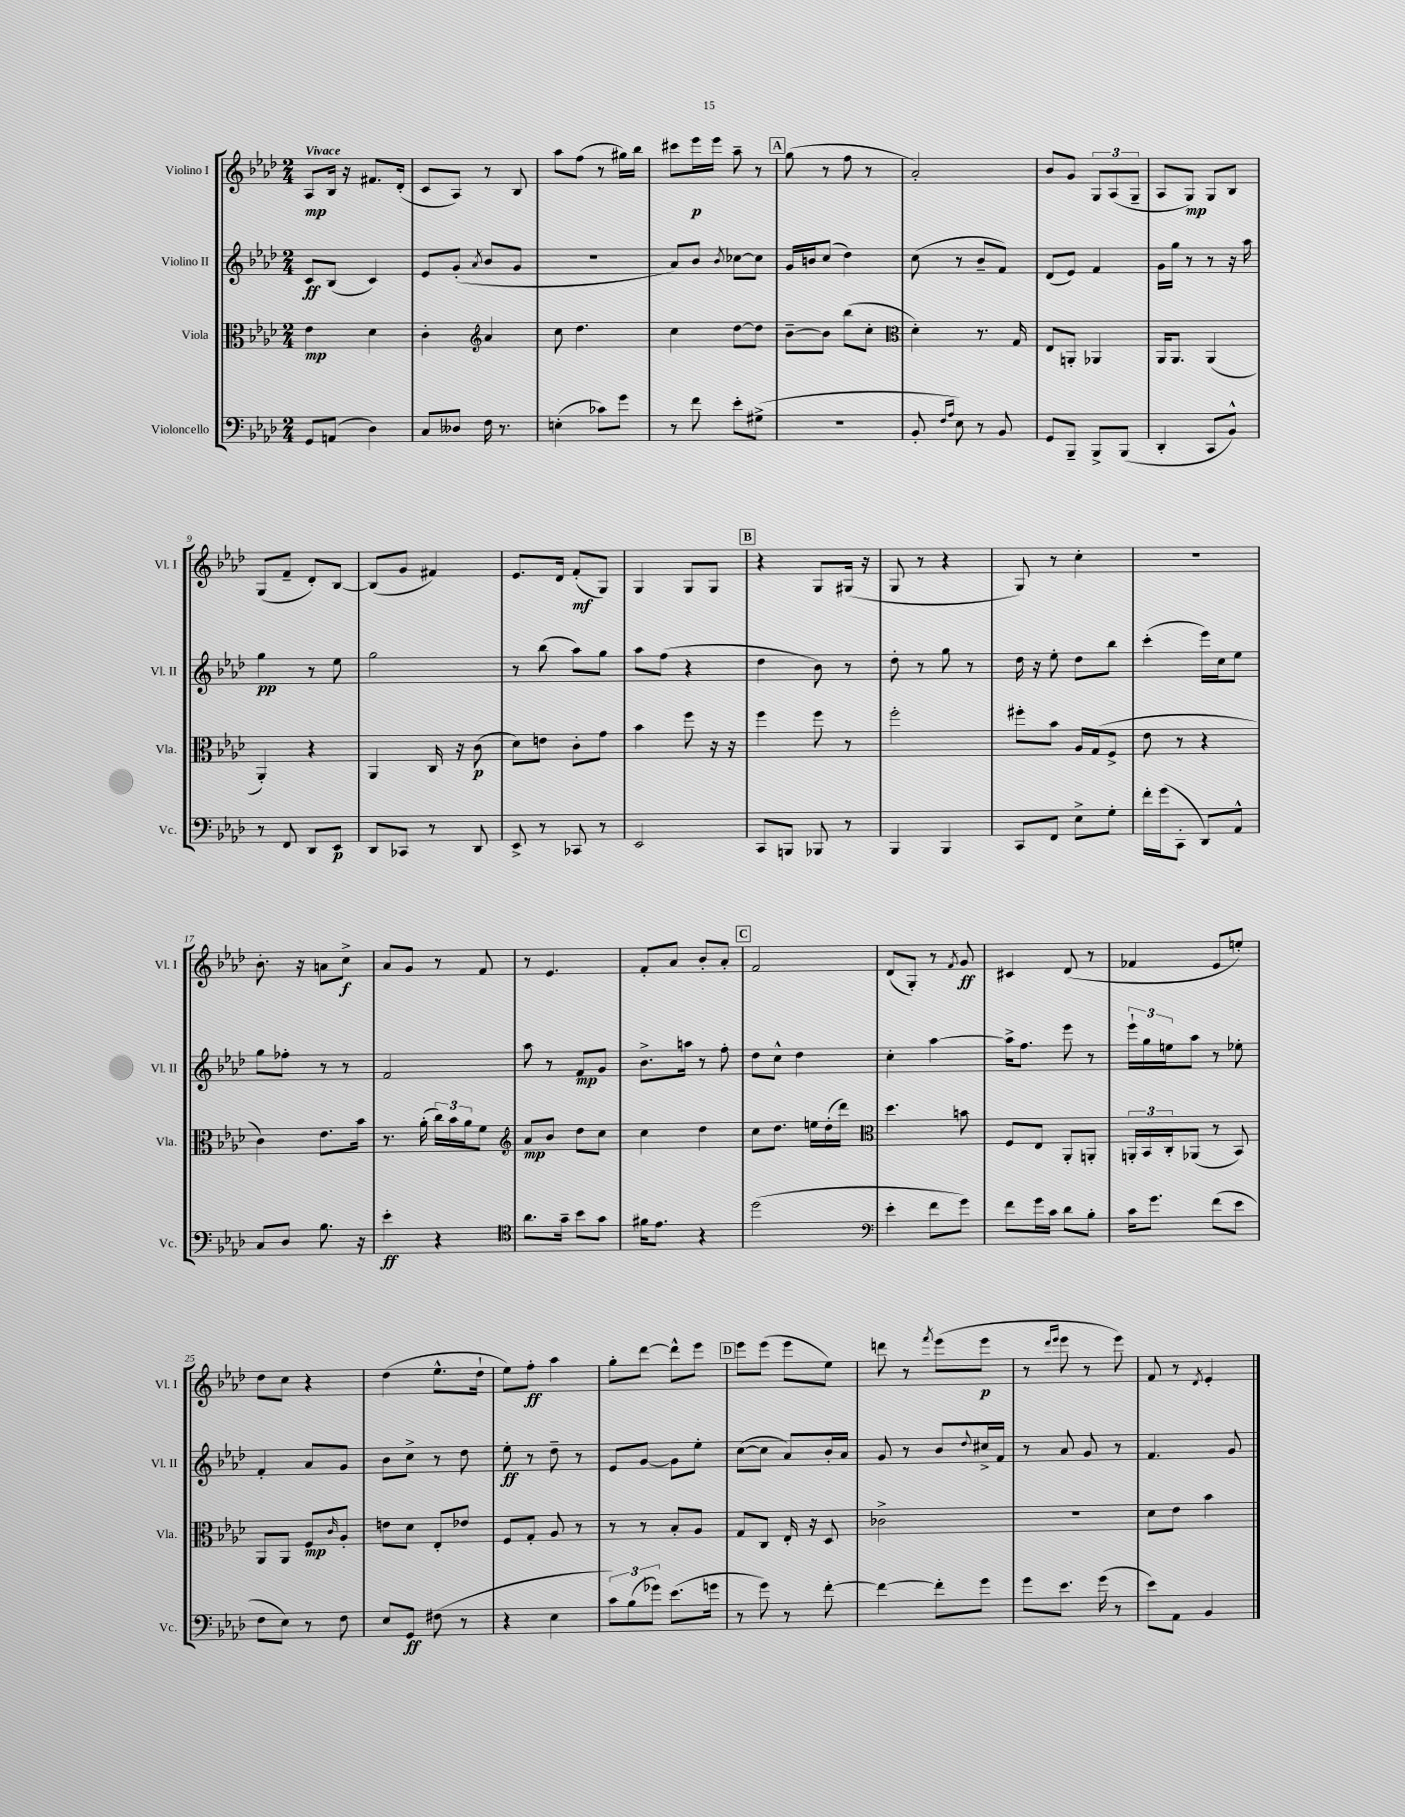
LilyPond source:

<<
\new StaffGroup <<
\new Staff = "s0" \with { instrumentName = "Violino I" shortInstrumentName = "Vl. I" } {
    \clef treble \key aes \major \numericTimeSignature \time 2/4 \tempo "Vivace"
    aes8\mp bes16 r16 fis'8. des'16-.( |
    c'8 aes8) r8 bes8 |
    aes''8 f''8( r8 gis''16) bes''16 |
    cis'''8 ees'''16\p ees'''16 aes''8-- r8 |
    \mark \markup { \box "A" } g''8( r8 f''8 r8 |
    aes'2-.) |
    bes'8 g'8 \tuplet 3/2 { g8 aes8( g8-- } |
    aes8 g8\mp) g8 bes8 |
    g8( f'8-- des'8-.) bes8~ |
    bes8( g'8 fis'4) |
    ees'8. des'16 f'8-.\mf( g8) |
    g4 g8 g8 |
    \mark \markup { \box "B" } r4 g8 gis16( r16 |
    g8 r8 r4 |
    g8) r8 c''4-. |
    r2 |
    bes'8.-. r16 a'8 c''8->\f |
    aes'8 g'8 r8 f'8 |
    r8 ees'4. |
    f'8-. aes'8 bes'8-. aes'8-. |
    \mark \markup { \box "C" } f'2 |
    des'8( g8-.) r8 \acciaccatura { f'8 } g'8\ff |
    cis'4 des'8( r8 |
    fes'4 ees'8 e''8-.) |
    des''8 c''8 r4 |
    des''4( ees''8.-^ des''16-! |
    ees''8) f''8-.\ff aes''4 |
    g''8-. des'''8~ des'''8-^ ees'''8 |
    \mark \markup { \box "D" } ees'''8 ees'''8( ees'''8 ees''8) |
    d'''8 r8 \acciaccatura { f'''8 } ees'''8( ees'''8\p |
    r8 \grace { des'''16 ees'''16 } ees'''8 r8 ees'''8) |
    f'8 r8 \acciaccatura { des'8 } ees'4-. \bar "|." |
}
\new Staff = "s1" \with { instrumentName = "Violino II" shortInstrumentName = "Vl. II" } {
    \clef treble \key aes \major \numericTimeSignature \time 2/4
    c'8\ff bes8( c'4) |
    ees'8 g'8-.( \acciaccatura { aes'8 } bes'8 g'8 |
    R2 |
    aes'8) bes'8 \acciaccatura { bes'8 } ces''8~ ces''8 |
    \mark \markup { \box "A" } g'16 b'16 c''8( des''4) |
    c''8( r8 bes'8-- f'8) |
    des'8( ees'8) f'4 |
    g'16 g''16 r8 r8 r16 aes''16 |
    g''4\pp r8 ees''8 |
    g''2 |
    r8 bes''8( aes''8) g''8 |
    aes''8 f''8( r4 |
    \mark \markup { \box "B" } des''4 bes'8) r8 |
    des''8-. r8 g''8 r8 |
    des''16 r16 ees''8-. des''8 bes''8 |
    c'''4-.( ees'''16) c''16 ees''8 |
    g''8 fes''8-. r8 r8 |
    f'2 |
    aes''8 r8 f'8\mp g'8 |
    bes'8.-> a''16 r8 f''8-. |
    \mark \markup { \box "C" } des''8 c''8-^ des''4 |
    c''4-. aes''4~ |
    aes''16-> f''8. ees'''8 r8 |
    \tuplet 3/2 { ees'''16-! g''16 e''16 } aes''8 r8 ees''8-. |
    f'4-. aes'8 g'8 |
    bes'8 c''8-> r8 des''8 |
    ees''8-.\ff r8 des''8-- r8 |
    ees'8 g'8~ g'8 ees''8-. |
    \mark \markup { \box "D" } c''8~( c''8 aes'8) bes'16-. aes'16 |
    g'8 r8 bes'8 \appoggiatura { des''8 } cis''16-> f'16 |
    r8 aes'8 g'8 r8 |
    f'4. g'8 \bar "|." |
}
\new Staff = "s2" \with { instrumentName = "Viola" shortInstrumentName = "Vla." } {
    \clef alto \key aes \major \numericTimeSignature \time 2/4
    ees'4\mp des'4 |
    c'4-. \clef treble aes'4 |
    c''8 des''4. |
    c''4 des''8~ des''8 |
    \mark \markup { \box "A" } bes'8~-- bes'8 bes''8( c''8-. |
    \clef alto des'4-.) r8. g16 |
    ees8 a,8-. aes,4 |
    aes,16 aes,8. aes,4( |
    aes,4-.) r4 |
    aes,4 c16 r16 c'8\p( |
    des'8) e'8 c'8-. g'8 |
    bes'4 f''8 r16 r16 |
    \mark \markup { \box "B" } f''4 f''8 r8 |
    f''2-. |
    fis''8-. bes'8 aes16 g16( f8-> |
    ees'8 r8 r4 |
    c'4) ees'8. bes'16 |
    r8. aes'16-.( \tuplet 3/2 { c''16) bes'16 aes'16 } f'8 |
    \clef treble aes'8\mp bes'8 des''8 c''8 |
    c''4 des''4 |
    \mark \markup { \box "C" } c''8 des''8. e''16 des''16-.( des'''16) |
    \clef alto des''4. b'8 |
    f8 ees8 aes,8-. a,8-. |
    \tuplet 3/2 { a,16-. bes,16 c16-. } aes,8( r8 bes,8) |
    aes,8 aes,8 f8\mp \grace { c'16 } aes8-. |
    e'8 des'8 ees8-. ees'8 |
    f8 g8-. aes8 r8 |
    r8 r8 bes8-. aes8 |
    \mark \markup { \box "D" } g8 c8 ees16-. r16 des8 |
    ces'2-> |
    R2 |
    des'8 ees'8 bes'4 \bar "|." |
}
\new Staff = "s3" \with { instrumentName = "Violoncello" shortInstrumentName = "Vc." } {
    \clef bass \key aes \major \numericTimeSignature \time 2/4
    g,8 a,8( des4) |
    c8 deses8 f16 r8. |
    e4-.( ces'8) g'8 |
    r8 f'8 ees'8-. gis8->( |
    \mark \markup { \box "A" } R2 |
    bes,8-. \grace { f16 aes16 } ees8) r8 bes,8 |
    g,8 bes,,8-- bes,,8-> bes,,8( |
    des,4-. c,8 bes,8-^) |
    r8 f,8 des,8 ees,8\p |
    des,8 ces,8 r8 des,8 |
    ees,8-> r8 ces,8 r8 |
    ees,2 |
    \mark \markup { \box "B" } c,8 b,,8 bes,,8 r8 |
    bes,,4 bes,,4 |
    c,8 f,8 ees8-> g8-. |
    f'16-. g'16( c,8-. des,8) aes,8-^ |
    c8 des8 bes8. r16 |
    ees'4-.\ff r4 |
    \clef tenor aes'8. g'16-- bes'8 g'8 |
    fis'16 ees'8. r4 |
    \mark \markup { \box "C" } des''2( |
    \clef bass ees'4-. f'8 g'8) |
    f'8 g'16 c'16 des'8 bes8-. |
    c'16 g'8. f'8( ees'8 |
    f8 ees8) r8 f8 |
    ees8 g,8\ff fis8( r8 |
    r4 ees4 |
    \tuplet 3/2 { c'8) bes8( ges'8) } ees'8.( g'16 |
    \mark \markup { \box "D" } r8 g'8) r8 f'8~-. |
    f'4~ f'8-. g'8 |
    g'8 ees'8. g'16( r8 |
    ees'8) aes,8 bes,4 \bar "|." |
}
>>
>>
